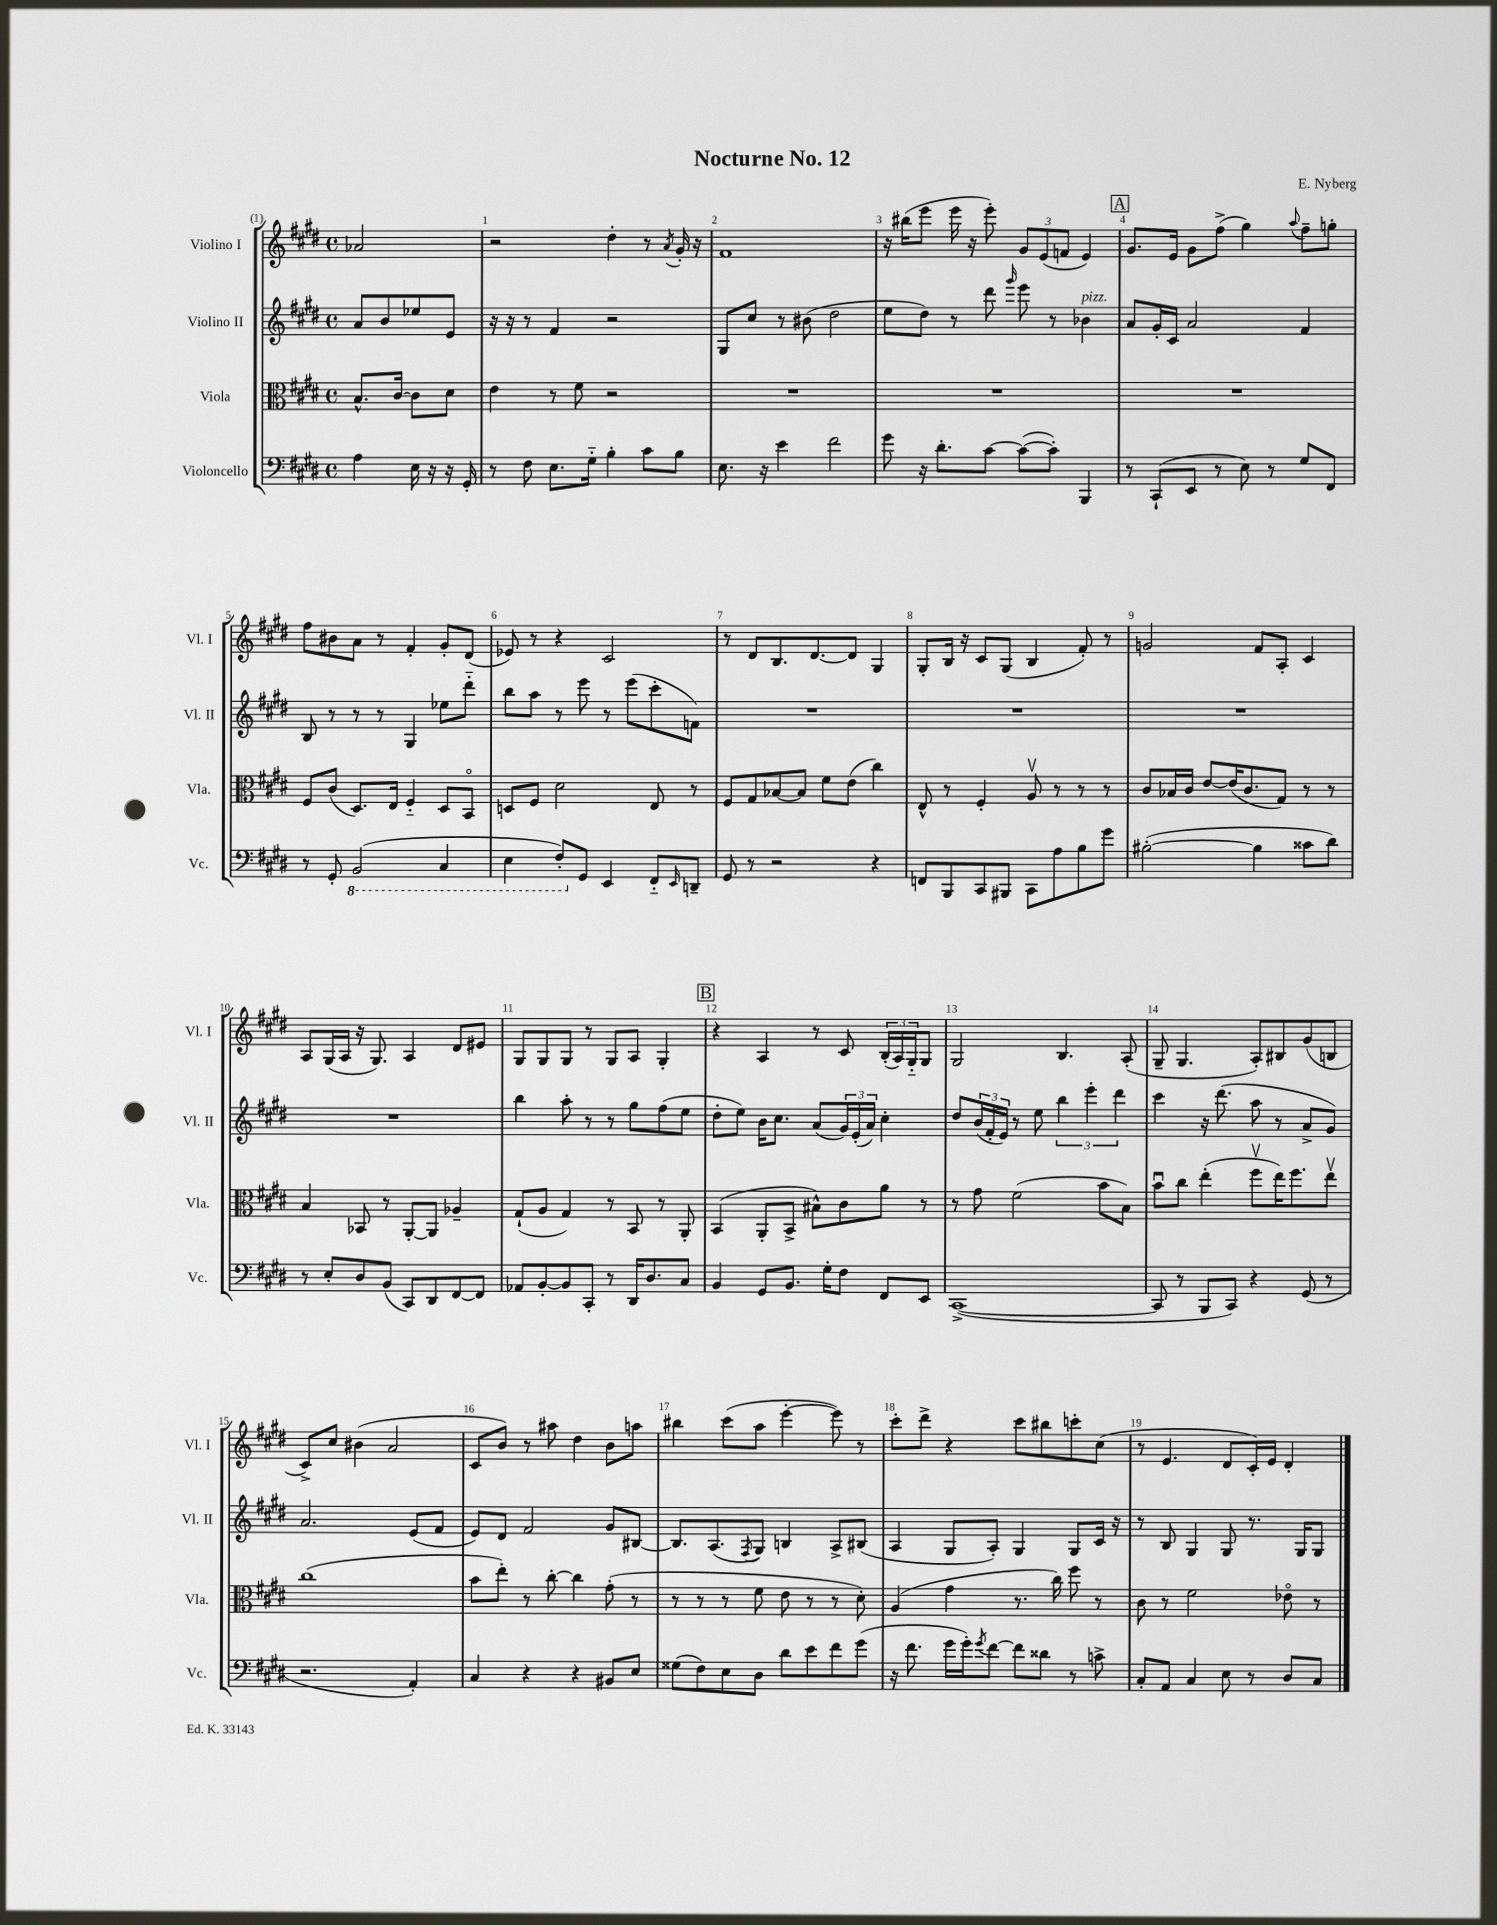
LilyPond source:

\header { title = "Nocturne No. 12" composer = "E. Nyberg" }
<<
\new StaffGroup <<
\new Staff = "s0" \with { instrumentName = "Violino I" shortInstrumentName = "Vl. I" } {
    \clef treble \key e \major \defaultTimeSignature \time 4/4 \partial 2
    aes'2 |
    r2 dis''4-. r8 \acciaccatura { a'8 } gis'16-. r16 |
    fis'1 |
    r16 bis''16( e'''8 e'''16 r16 e'''8-.) \tuplet 3/2 { gis'8 e'8( f'8 } e'4) |
    \mark \markup { \box "A" } gis'8. e'16 gis'8 fis''8->( gis''4) \appoggiatura { a''8 } fis''8-- g''8-. |
    fis''8 bis'8 a'8 r8 fis'4-. gis'8-. dis'8( |
    ees'8) r8 r4 cis'2 |
    r8 dis'8 b8. dis'8.~ dis'8 gis4 |
    gis8-. b16 r16 cis'8 gis8( b4 fis'8-.) r8 |
    g'2 fis'8 a8-. cis'4 |
    a8 gis16( a16 r16 gis8.) a4 dis'8 eis'8 |
    gis8 gis8 gis8 r8 gis8 a8 gis4-. |
    \mark \markup { \box "B" } r4 a4 r8 cis'8 \tuplet 3/2 { b16-.( a16) gis16-_ } gis8 |
    gis2 b4. a8-.( |
    gis8-- gis4. a8-.) bis8 gis'8( b8 |
    cis'8->) cis''8 bis'4( a'2 |
    cis'8 b'8) r8 ais''8 dis''4 b'8 a''8 |
    bis''4 cis'''8( a''8 e'''4~-. e'''8) r8 |
    cis'''8-. dis'''8-> r4 cis'''8 bis''8 c'''8-. cis''8( |
    r8 e'4. dis'8 cis'16-.) e'16 dis'4-. \bar "|." |
}
\new Staff = "s1" \with { instrumentName = "Violino II" shortInstrumentName = "Vl. II" } {
    \clef treble \key e \major \defaultTimeSignature \time 4/4 \partial 2
    a'8 b'8 ees''8 e'8 |
    r16 r16 r8 fis'4 r2 |
    gis8 cis''8 r8 bis'8( dis''2 |
    e''8 dis''8) r8 dis'''8 \grace { gis'''16 } e'''8 r8 bes'4^\markup { \italic "pizz." } |
    \mark \markup { \box "A" } a'8 gis'16-. cis'16 a'2 fis'4 |
    b8 r8 r8 r8 gis4 ees''8 dis'''8-_ |
    b''8 a''8 r8 e'''8 r8 e'''8( cis'''8-. f'8) |
    R1 |
    R1 |
    R1 |
    R1 |
    b''4 a''8-. r8 r8 gis''8 fis''8( e''8 |
    \mark \markup { \box "B" } dis''8-. e''8) b'16 cis''8. a'8( \tuplet 3/2 { gis'16) e'16-.( a'16) } cis''4-. |
    dis''8 \tuplet 3/2 { b'16( fis'16-. e'16) } r8 e''8 \tuplet 3/2 { b''4 e'''4-. dis'''4 } |
    cis'''4 r16 dis'''8.( a''8 r8 a'8-> gis'8) |
    a'2. e'8( fis'8 |
    e'8) dis'8 fis'2 gis'8 bis8~ |
    bis8. a8.( \acciaccatura { fis8 } gis8) b4 a8-> bis8( |
    a4 gis8 a8-.) gis4 gis8 cis'16 r16 |
    r8 b8 gis4 gis8 r8. gis16 gis8 \bar "|." |
}
\new Staff = "s2" \with { instrumentName = "Viola" shortInstrumentName = "Vla." } {
    \clef alto \key e \major \defaultTimeSignature \time 4/4 \partial 2
    b8.-^ cis'16~ cis'8 dis'8 |
    e'4 r8 fis'8 r2 |
    R1 |
    R1 |
    \mark \markup { \box "A" } R1 |
    fis8 cis'8( dis8.) e16 fis4-_ dis8 b,8\flageolet |
    d8 fis8 dis'2 e8 r8 |
    fis8 gis8 bes8~ bes8 fis'8 e'8( cis''4) |
    e8-^ r8 fis4-. a8\upbow r8 r8 r8 |
    cis'8 bes16 cis'16 e'8~ e'16( cis'8. gis8) r8 r8 |
    b4 bes,8 r8 a,8~-. a,8 aes4-- |
    gis8-!( a8 gis4) r8 b,8 r8 a,8-. |
    \mark \markup { \box "B" } b,4( a,8-. b,8-> bis8-^) cis'8 a'8 r8 |
    r8 gis'8 fis'2( b'8 b8) |
    b'8\downbow cis''8 e''4-.( fis''8\upbow e''16) fis''8. e''8\upbow |
    cis''1( |
    b'8 e''8-.) r8 cis''8~-. cis''4 gis'8-.( r8 |
    r8 r8 r8 fis'8 e'8 r8 r8 dis'8-.) |
    a4( gis'4 r8. cis''16) fis''8 r8 |
    cis'8 r8 fis'2 ees'8\flageolet r8 \bar "|." |
}
\new Staff = "s3" \with { instrumentName = "Violoncello" shortInstrumentName = "Vc." } {
    \clef bass \key e \major \defaultTimeSignature \time 4/4 \partial 2
    a4 e16 r16 r16 gis,16-. |
    r8 fis8 e8. gis16-_ b4-. cis'8 b8 |
    e8. r16 e'4 fis'2 |
    gis'8 r16 dis'8.-. cis'8~ cis'8~( cis'8-.) b,,4 |
    \mark \markup { \box "A" } r8 cis,8-!( e,8 r8 e8) r8 gis8 fis,8 |
    r8 gis,8-. \ottava #-1 b,,2( cis,4 |
    e,4 fis,8-.) \ottava #0 gis,8 e,4 fis,8-_ \grace { e,16 } d,8-- |
    gis,8 r8 r2 r4 |
    f,8 b,,8 cis,8 bis,,8 cis,8 a8 b8 gis'8 |
    bis2~-.( bis4 cisis'8 dis'8) |
    r8 e8-. dis8 b,8( cis,8) dis,8 fis,8~ fis,8 |
    aes,8 b,8~-. b,8 cis,8-. r8 dis,16 dis8. cis8 |
    \mark \markup { \box "B" } b,4 gis,8 b,8. gis16-. fis8 fis,8 e,8 |
    cis,1~->( |
    cis,8 r8 b,,8 cis,8) r4 gis,8( r8 |
    r2. a,4-.) |
    cis4 r4 r4 bis,8 e8 |
    gisis8( fis8) e8 dis8 dis'8 e'8 fis'8 gis'8( |
    r16 fis'8. gis'16 gis'16-.) \acciaccatura { gis'8 } fis'8~ fis'8 disis'8 r8 c'8-> |
    cis8-. a,8 cis4 e8 r8 dis8 cis8 \bar "|." |
}
>>
>>
\layout { \context { \Score \override BarNumber.break-visibility = ##(#f #t #t) barNumberVisibility = #all-bar-numbers-visible } }
